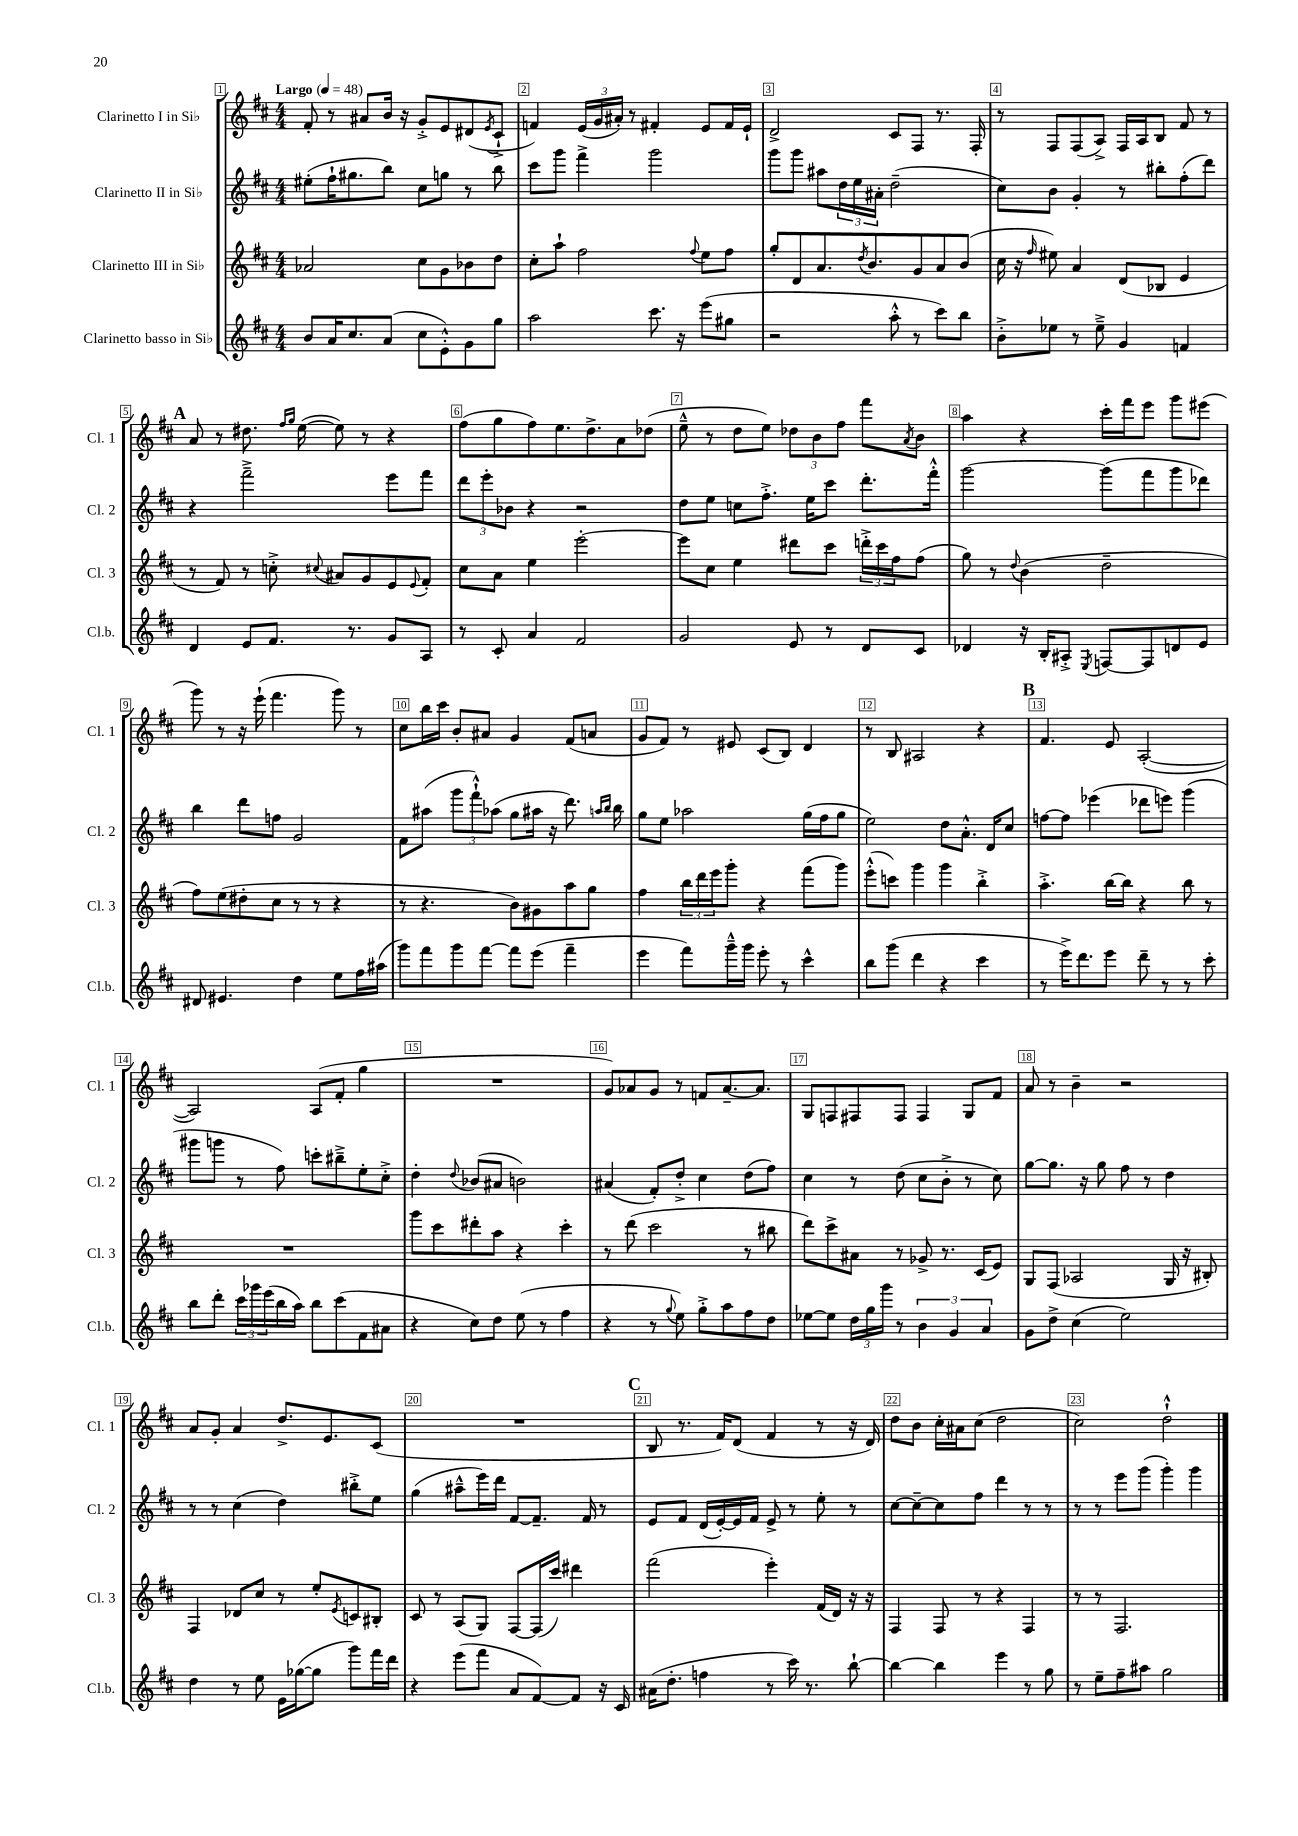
<<
\new StaffGroup <<
\new Staff = "s0" \with { instrumentName = "Clarinetto I in Sib" shortInstrumentName = "Cl. 1" } {
    \clef treble \key d \major \numericTimeSignature \time 4/4 \tempo "Largo" 4 = 48
    fis'8-. r8 ais'8 b'16 r16 g'8-.-> e'8 dis'8( \acciaccatura { e'8 } cis'8-!-> |
    f'4) \tuplet 3/2 { e'16( g'16 ais'16-.) } r8 fis'4-. e'8 fis'16 e'16-! |
    d'2-> cis'8 fis8 r8. fis16-. |
    r8 fis8 fis8( a8->) fis16 a16 b8 fis'8 r8 |
    \mark \markup { \bold "A" } a'8 r8 dis''8. \grace { fis''16 g''16 } e''16~( e''8) r8 r4 |
    fis''8( g''8 fis''8) e''8. d''8.-> a'8 des''8( |
    e''8---^ r8 d''8 e''8) \tuplet 3/2 { des''8 b'8 fis''8 } fis'''8 \acciaccatura { a'8 } b'8 |
    a''4 r4 cis'''16-. fis'''16 e'''8 g'''8 eis'''8( |
    g'''8) r8 r16 e'''16-!( fis'''4. g'''8) r8 |
    cis''8 b''16 cis'''16 b'8-. ais'8 g'4 fis'8( a'8 |
    g'8 fis'8) r8 eis'8 cis'8( b8) d'4 |
    r8 b8 ais2 r4 |
    \mark \markup { \bold "B" } fis'4. e'8 a2~-.( |
    a2) a8( fis'8-. g''4 |
    R1 |
    g'8) aes'8 g'8 r8 f'8 aes'8.~-- aes'8. |
    g8 f8 fis8 fis8 fis4 g8 fis'8 |
    a'8 r8 b'4-- r2 |
    a'8 g'8-. a'4 d''8.-> e'8. cis'8( |
    R1 |
    \mark \markup { \bold "C" } b8 r8. fis'16) d'8( fis'4 r8 r16 d'16) |
    d''8 b'8 cis''16-. ais'16 cis''8( d''2 |
    cis''2) d''2-!-^ \bar "|." |
}
\new Staff = "s1" \with { instrumentName = "Clarinetto II in Sib" shortInstrumentName = "Cl. 2" } {
    \clef treble \key d \major \numericTimeSignature \time 4/4
    eis''8-.( fis''16-! gis''8. b''8) cis''8 g''8 r8 b''8 |
    cis'''8 g'''8 fis'''4-> g'''2 |
    g'''8 g'''8 ais''8 \tuplet 3/2 { d''16 e''16 ais'16-. } d''2--( |
    cis''8) b'8 g'4-. r8 bis''8-. fis''8-.( d'''8) |
    \mark \markup { \bold "A" } r4 fis'''2---> e'''8 fis'''8 |
    \tuplet 3/2 { d'''8 e'''8-. bes'8 } r4 r2 |
    d''8 e''8 c''8 fis''8.-.-> e''16 cis'''8 d'''8.-. fis'''16-.-^ |
    g'''2~ g'''8( fis'''8 g'''8 des'''8) |
    b''4 d'''8 f''8 g'2 |
    fis'8 ais''8( \tuplet 3/2 { g'''8 fis'''8-!-^) aes''8( } g''8 ais''16 r16 d'''8.) \grace { a''16 b''16 } b''16 |
    g''8 e''8 aes''2 g''16( fis''16 g''8 |
    e''2) d''8 a'8.-.-^ d'16 cis''8 |
    \mark \markup { \bold "B" } f''8~ f''8 ees'''4( des'''8 e'''8) g'''4( |
    gis'''8 g'''8 r8 fis''8) c'''8-. bis''8---> e''8-. cis''8-.-> |
    d''4-. \appoggiatura { d''8 } bes'8( ais'8 b'2) |
    ais'4( fis'8-.) d''8-.-> cis''4 d''8( fis''8) |
    cis''4 r8 d''8( cis''8 b'8-.-> r8 cis''8) |
    g''8~ g''8. r16 g''8 fis''8 r8 d''4 |
    r8 r8 cis''4( d''4) bis''8-.-> e''8 |
    g''4( ais''8---^ e'''16) d'''16 fis'8~ fis'8.-- fis'16 r8 |
    \mark \markup { \bold "C" } e'8 fis'8 d'16( e'16~-.) e'16 fis'16 e'8-> r8 e''8-. r8 |
    cis''8~ cis''8~-- cis''8 fis''8 d'''4 r8 r8 |
    r8 r8 e'''8 g'''8( g'''4-.) g'''4 \bar "|." |
}
\new Staff = "s2" \with { instrumentName = "Clarinetto III in Sib" shortInstrumentName = "Cl. 3" } {
    \clef treble \key d \major \numericTimeSignature \time 4/4
    aes'2 cis''8 g'8 bes'8 d''8 |
    cis''8-. a''8-! fis''2 \appoggiatura { fis''8 } e''8 fis''8 |
    g''8-. d'8 a'8. \acciaccatura { d''8 } b'8. g'8 a'8 b'8( |
    cis''16 r16 \grace { fis''16 } eis''8) a'4 d'8( bes8 e'4 |
    \mark \markup { \bold "A" } r8 fis'8) r8 c''8-.-> \appoggiatura { cis''8 } ais'8 g'8 e'8 \appoggiatura { e'8 } fis'8-. |
    cis''8 a'8 e''4 e'''2~-. |
    e'''8 cis''8 e''4 dis'''8 cis'''8 \tuplet 3/2 { d'''16-.-> cis'''16 fis''16 } fis''8( |
    g''8) r8 \appoggiatura { d''8 } b'4( d''2-- |
    fis''8) e''8( dis''8-. cis''8 r8 r8 r4 |
    r8 r4. b'8) gis'8 a''8 g''8 |
    fis''4 \tuplet 3/2 { b''16 d'''16 e'''16 } g'''8-. r4 fis'''8( g'''8) |
    e'''8-.-^( c'''8) g'''4 g'''4 b''4-.-> |
    \mark \markup { \bold "B" } a''4.-.-> b''16~ b''16 r4 b''8 r8 |
    R1 |
    g'''8 cis'''8 dis'''8-. a''8 r4 cis'''4-. |
    r8 d'''8( cis'''2 r8 bis''8 |
    d'''8) cis'''8-> ais'8 r8 ges'8-> r8. cis'16( e'8) |
    g8 fis8( aes2 g16 r16 bis8-.) |
    fis4 des'8 cis''8 r8 e''8-. \acciaccatura { e'8 } c'8 bis8-. |
    cis'8 r8 a8( g8) fis8~ fis16( cis'''16) dis'''4 |
    \mark \markup { \bold "C" } fis'''2( e'''4-.) fis'16( d'16) r16 r16 |
    fis4 fis8 r8 r4 fis4 |
    r8 r8 fis2. \bar "|." |
}
\new Staff = "s3" \with { instrumentName = "Clarinetto basso in Sib" shortInstrumentName = "Cl.b." } {
    \clef treble \key d \major \numericTimeSignature \time 4/4
    b'8 a'16 cis''8. a'8( cis''8 e'8-.-^) g'8 g''8 |
    a''2 cis'''8. r16 e'''8( gis''8 |
    r2 a''8-.-^ r8 cis'''8) b''8 |
    b'8-.-> ees''8 r8 ees''8---> g'4 f'4 |
    \mark \markup { \bold "A" } d'4 e'8 fis'8. r8. g'8 a8 |
    r8 cis'8-. a'4 fis'2 |
    g'2 e'8 r8 d'8 cis'8 |
    des'4 r16 b16-. ais8-.-> \acciaccatura { e8 } f8~ f8 d'8 e'8 |
    dis'8 eis'4. d''4 e''8 fis''16 ais''16( |
    g'''8) fis'''8 g'''8 fis'''8~ fis'''8 e'''8( fis'''4-- |
    e'''4 fis'''8) g'''16---^ g'''16 e'''8-. r8 cis'''4-^ |
    b''8 g'''8( d'''4 r4 cis'''4 |
    \mark \markup { \bold "B" } r8 e'''16->) d'''8. e'''8 d'''8-- r8 r8 cis'''8-. |
    b''8 d'''8-. \tuplet 3/2 { cis'''16 ges'''16 e'''16( } b''16 a''16) b''8 cis'''8( fis'8 ais'8 |
    r4 cis''8) d''8 e''8( r8 fis''4 |
    r4 r8 \appoggiatura { g''8 } e''8) g''8-.-> a''8 fis''8 d''8 |
    ees''8~ ees''8 \tuplet 3/2 { d''16 g''16 g'''16 } r8 \tuplet 3/2 { b'4 g'4 a'4 } |
    g'8 d''8-> cis''4( e''2) |
    d''4 r8 e''8 e'16 ges''16~( ges''8 g'''8) fis'''16 d'''16 |
    r4 e'''8( fis'''8 a'8 fis'8~) fis'8 r16 cis'16 |
    \mark \markup { \bold "C" } ais'16( d''8.-. f''4 r8 cis'''16) r8. b''8~-! |
    b''4~ b''4 e'''4 r8 g''8 |
    r8 e''8-- fis''8-- ais''8 g''2 \bar "|." |
}
>>
>>
\layout { \context { \Score \override BarNumber.break-visibility = ##(#f #t #t) barNumberVisibility = #all-bar-numbers-visible \override BarNumber.stencil = #(make-stencil-boxer 0.1 0.3 ly:text-interface::print) } }
